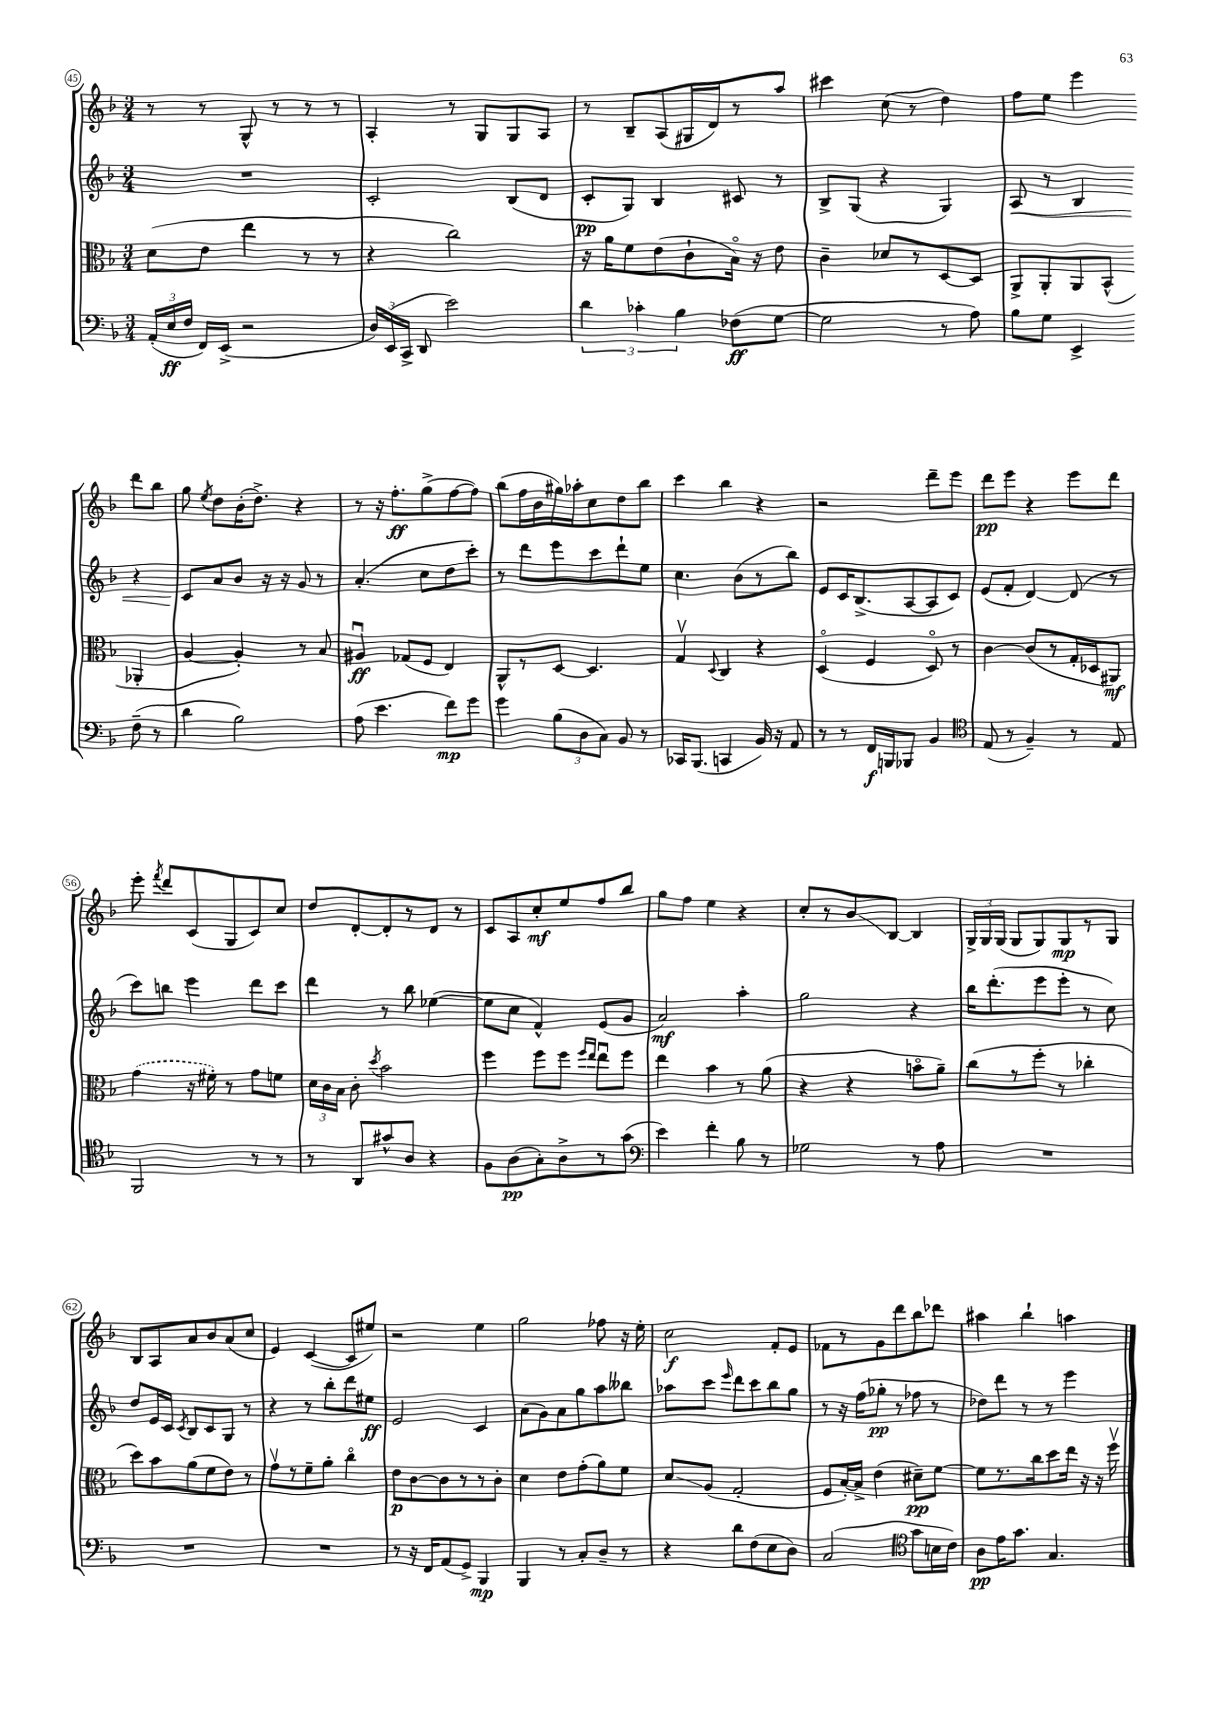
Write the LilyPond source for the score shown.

<<
\new StaffGroup <<
\new Staff = "s0" {
    \clef treble \key f \major \numericTimeSignature \time 3/4
    \autoBeamOff r8 r8 g8-^ r8 r8 r8 |
    a4-. r8 g8[ g8 a8] |
    r8 bes8[-- a8( gis16 d'16) r8 a''8] |
    cis'''4 c''8( r8 d''4) |
    f''8[ e''8] e'''4 d'''8[ bes''8] |
    g''8 \acciaccatura { e''8 } d''8[ bes'16-.( d''8.]->) r4 |
    r8 r16 f''8.[-.\ff g''8->( f''8~ f''8]) |
    bes''8[( f''16 bes'16 gis''16) aes''16-. c''8 d''8 bes''8] |
    c'''4 bes''4 r4 |
    r2 d'''8[-- e'''8] |
    d'''8[\pp e'''8] r4 e'''8[ d'''8] |
    e'''8-. \acciaccatura { f'''8 } d'''8[ c'8( g8 c'8) c''8] |
    d''8[ d'8~-. d'8-. r8 d'8] r8 |
    c'8[ a8 c''8-.\mf e''8 f''8 bes''8] |
    g''8[ f''8] e''4 r4 |
    c''8[-. r8 bes'8\glissando bes8]~ bes4 |
    \tuplet 3/2 { g16[-> g16 g16]( } g8[ g8) g8\mp r8 g8] |
    bes8[ a8 a'8 bes'8 a'8( c''8] |
    e'4) c'4~( c'8[ eis''8]) |
    r2 e''4 |
    g''2 fes''8 r16 e''16-. |
    c''2\f f'8[-. e'8] |
    fes'8[ r8 g'8 d'''8 bes''8 des'''8] |
    ais''4 bes''4-! a''4 \bar "|." |
}
\new Staff = "s1" {
    \clef treble \key f \major \numericTimeSignature \time 3/4
    \autoBeamOff R2. |
    c'2-. bes8[( d'8] |
    c'8[-.\pp g8]) bes4 cis'8 r8 |
    bes8[-> g8]( r4 g4) |
    a8\< r8 bes4 r4 |
    c'8[\! a'8 bes'8] r16 r16 g'8 r8 |
    a'4.-.( c''8[ d''8 c'''8]-.) |
    r8 d'''8[ e'''8 c'''8 d'''8-! e''8] |
    c''4. bes'8[( r8 bes''8]) |
    e'8[ c'16 bes8.->( a8~ a8 c'8]) |
    e'8[( f'8]-. d'4~) d'8( r8 |
    c'''8[) b''8] e'''4 d'''8[ c'''8] |
    d'''4 r8 bes''8 ees''4~( |
    ees''8[ c''8] f'4-^) e'8[( g'8] |
    a'2\mf) a''4-. |
    g''2 r4 |
    bes''16[ d'''8.-.( e'''8 e'''8]-. r8 c''8) |
    d''8[ e'16 c'16] \acciaccatura { c'8 } bes8[ c'8 g8] r8 |
    r4 r8 bes''8[-. d'''8 eis''8]\ff |
    e'2 c'4 |
    a'8[( g'8) a'8 g''8 a''8 beses''8] |
    aes''8[ c'''8] \grace { e'''16 } d'''8[ c'''8 bes''8 g''8] |
    r8 r16 f''16[( ges''8]-.\pp r8 fes''8 r8 |
    des''8[) d'''8] r8 r8 e'''4 \bar "|." |
}
\new Staff = "s2" {
    \clef alto \key f \major \numericTimeSignature \time 3/4
    \autoBeamOff d'8[( e'8] e''4 r8 r8 |
    r4 c''2) |
    r16 a'16[ f'8 e'8( c'8-! bes16]\flageolet) r16 e'8 |
    c'4-- des'8[ r8 d8~ d8] |
    a,8[-> a,8-. a,8 bes,8]-^( aes,4-. |
    a4~ a4-.) r8 bes8 |
    ais4\downbow\ff ges8[( f8] e4) |
    a,8[-^ r8 d8]~ d4. |
    g4\upbow \appoggiatura { d8 } c4 r4 |
    d4\flageolet( f4 d8\flageolet) r8 |
    c'4~ c'8[( r8 g16-. des16 ais,8]\mf) |
    \once \slurDashed g'4( r16 fis'16-.) r8 g'8[ f'8] |
    \tuplet 3/2 { d'16[ c'16 bes16] } c'8-. \acciaccatura { d''8 } bes'2 |
    f''4 f''8[ f''8] \grace { f''16[ e''16] } e''8[\downbow f''8] |
    e''4 bes'4 r8 a'8( |
    r4 r4 b'8[\flageolet a'8]--) |
    c''8[( r8 f''8]-. r8 ces''4-. |
    d''8[) bes'8 a'8( f'8 e'8]) r8 |
    g'8[\upbow r8 f'8-- a'8]-. c''4\flageolet |
    e'8[\p c'8~ c'8 r8 r8 c'8]-. |
    d'4 e'8[ g'8-.( a'8) f'8] |
    d'8[\glissando a8]( g2-. |
    f8[ bes16~-.) bes16]-> e'4( dis'8[--\pp) f'8]~ |
    f'8[ r8. c''16 d''8 e''16] r16 r16 f''16\upbow \bar "|." |
}
\new Staff = "s3" {
    \clef bass \key f \major \numericTimeSignature \time 3/4
    \autoBeamOff \tuplet 3/2 { a,16[-.( e16\ff f16] } f,16[) e,16]->( r2 |
    \tuplet 3/2 { d16[) e,16( c,16]-> } d,8 e'2) |
    \tuplet 3/2 { d'4 ces'4-. bes4 } fes8[\ff( g8]~ |
    g2 r8 a8) |
    bes8[ g8] e,4-> f8--( r8 |
    d'4 bes2) |
    a8( e'4. f'8[\mp) g'8] |
    g'4 \tuplet 3/2 { bes8[( d8 c8]) } bes,8 r8 |
    ces,16[ bes,,8.]( c,4 bes,16) r16 a,8 |
    r8 r8 f,16[\f b,,16 bes,,8] bes,4 |
    \clef tenor e8( r8 f4--) r8 e8 |
    f,2 r8 r8 |
    r8 a,8[ gis'8-^ a8] r4 |
    f8[ a8\pp( g8-.) a8-> r8 g'8]( |
    \clef bass e'4) f'4-. bes8 r8 |
    ges2 r8 a8 |
    R2. |
    R2. |
    R2. |
    r8 r16 f,16[ a,8( g,8]->) bes,,4\mp |
    bes,,4 r8 c8[-. d8]-- r8 |
    r4 d'8[ f8( e8 d8]) |
    c2( \clef tenor g'8[ b16 c'16]) |
    a8[\pp e'16 g'8.] g4. \bar "|." |
}
>>
>>
\layout { \context { \Score currentBarNumber = #45 \override BarNumber.stencil = #(make-stencil-circler 0.1 0.3 ly:text-interface::print) } }
